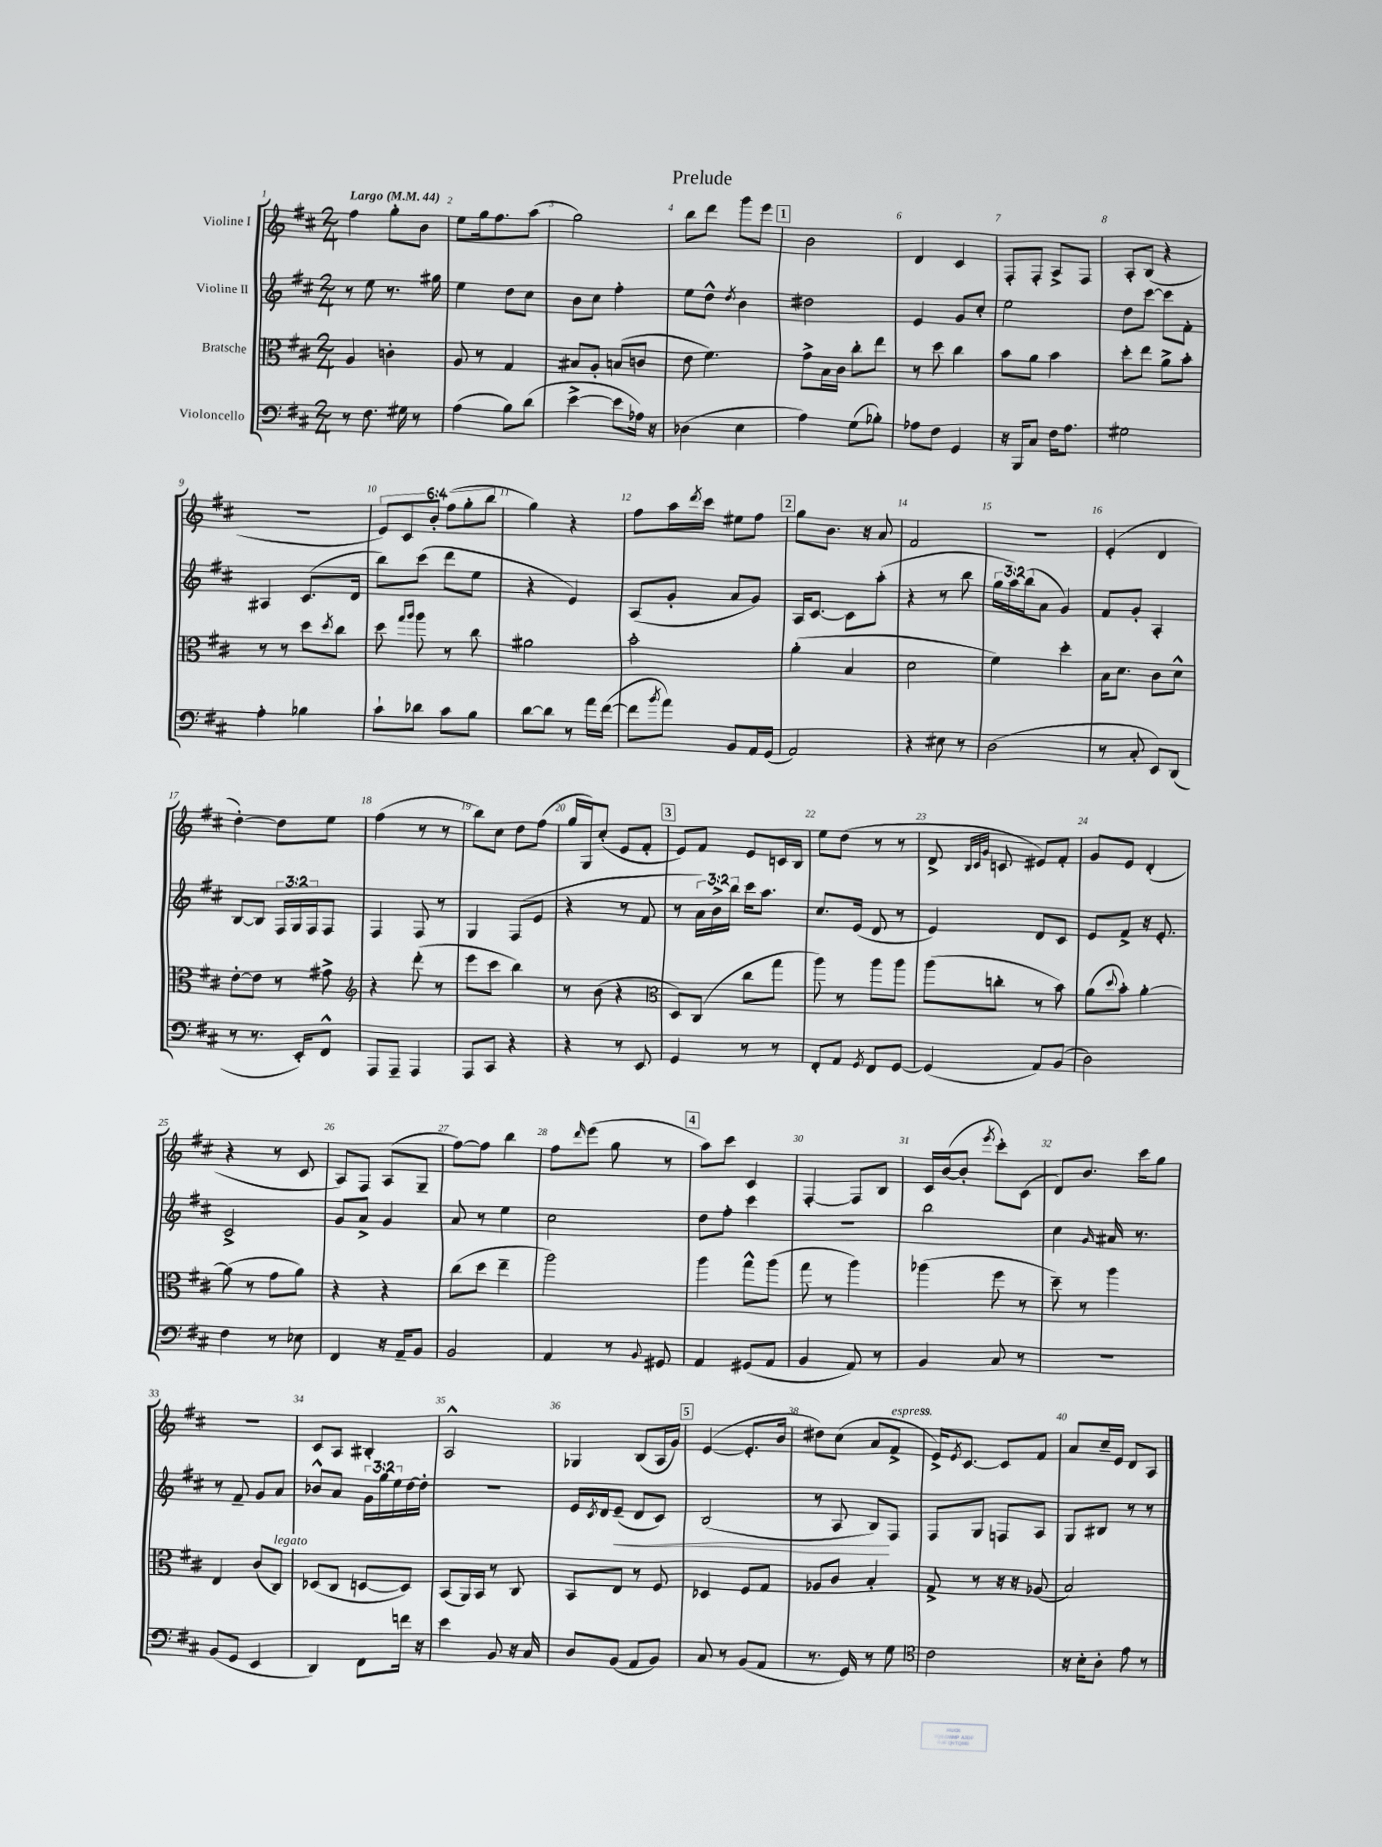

**kern	**kern	**kern	**kern
*staff4	*staff3	*staff2	*staff1
*clefF4	*clefC3	*clefG2	*clefG2
*k[f#c#]	*k[f#c#]	*k[f#c#]	*k[f#c#]
*M2/4	*M2/4	*M2/4	*M2/4
*MM44	*MM44	*MM44	*MM44
8r	4A	8r	4ff#
8.F#	.	8ee	.
.	4c'	8.r	8gg'
16G#	.	.	.
8r	.	.	8b
.	.	16gg#	.
=	=	=	=
(4A	8A	4ee	8ee
.	8r	.	16gg
.	.	.	8.ff#
8B)	4G	8dd	.
(8d	.	8cc#	(8aa
=	=	=	=
[4e^	8B#	8b	2gg)
.	8A'	8cc#	.
8e]	(8B	4ff#'	.
16A-)	8c	.	.
16r	.	.	.
=	=	=	=
(4D-	8e	8ee	8bb
.	4.f#)	8dd^^	8ddd
.	.	8qdd	.
4E	.	4b	8ggg
.	.	.	8eee
=	=	=	=
4A)	8g^	2dd#	2b
.	16B	.	.
.	16c#	.	.
(8G	8cc#'	.	.
8B-')	8ee	.	.
=	=	=	=
8A-	8r	4e	4d
8F#	8dd	.	.
4GG	4cc#	8g	4c#
.	.	8cc#'	.
=	=	=	=
16r	8b	2ee	8F#'
16BBB	.	.	.
8C#	8a	.	8F#'
16F#	4b	.	8A^
8.A	.	.	.
.	.	.	8F#
=	=	=	=
2G#	8dd'	8dd	8A'
.	8ee	[8ccc#	(8B
.	8a^	8ccc#]	4r
.	8b'	8f#'	.
=	=	=	=
4A'	8r	4A#	2r
.	8r	.	.
4B-	8dd	(8.c#	.
.	8qdd	.	.
.	8cc#	.	.
.	.	16d	.
=	=	=	=
8c#`	8dd	8bb)	12e)
.	.	.	12c#
.	16qqgg	.	.
.	16qqaa	.	.
8d-	8aa	(8ccc#	.
.	.	.	12b'
8c#	8r	8ddd	(12ff#
.	.	.	12gg'
8B	8cc#	8ee	.
.	.	.	12bb
=	=	=	=
[8d	2a#	4r	4gg)
8d]	.	.	.
8r	.	4e)	4r
16a	.	.	.
([16f#	.	.	.
=	=	=	=
8f#]	2b'	(8A	8ff#
8qb	.	.	.
8a)	.	8g'	16aa
.	.	.	8qddd
.	.	.	16ccc#
8BB	.	8a	8ee#
16AA	.	8g)	8ff#
(16GG	.	.	.
=	=	=	=
2AA)	(4a'	16A	8gg
.	.	[8.c#	.
.	.	.	8.b
.	4B	8c#]	.
.	.	.	16r
.	.	(8aa'	8a
=	=	=	=
4r	2d	4r	2f#
8E#	.	8r	.
8r	.	8bb	.
=	=	=	=
(2D	4f#)	24gg	2r
.	.	24aa)	.
.	.	(24bb	.
.	.	8a	.
.	4dd'	4g)	.
=	=	=	=
8r	16B	8f#	(4e'
.	8.d	.	.
8C#'	.	8g'	.
8EE)	8c#	4A'	4d
(8DD	8d^^	.	.
=	=	=	=
8r	[8e'	[8B	[4dd')
8.r	8e]	8B]	.
.	8r	24F#	8dd]
.	.	24G	.
16EE')	.	.	.
.	.	24F#	.
8FF#^^	8g#^	8F#	8ee
=	=	=	=
*	*clefG2	*	*
8AAA	4r	4F#	(4ff#
8AAA~	.	.	.
4AAA	(8ddd'	8F#	8r
.	8r	8r	8r
=	=	=	=
8AAA	8eee	4G	8bb)
8CC#	8ccc#	.	8cc#
4r	4bb)	(8F#	8dd
.	.	8e	(8ff#
=	=	=	=
4r	8r	4r	16gg
.	.	.	16G)
.	(8b	.	(8cc#'
8r	4r	8r	8e
8EE	.	8f#	8f#'
=	=	=	=
*	*clefC3	*	*
4GG	8D)	8r	8e)
.	(8C#	24a)	8f#
.	.	24b^	.
.	.	24bb	.
8r	8cc#	16ccc#	8e
.	.	8.aa	.
8r	8gg	.	16c
.	.	.	16B
=	=	=	=
8FF#'	8aa)	8.cc#	8ee
8AA	8r	.	(8dd
.	.	(16e	.
8qGG	.	.	.
8FF#	8aa	8d	8r
[8GG	8aa	8r	8r
=	=	=	=
(4GG]	(8aa	4e)	8d^
.	.	.	32qqB
.	.	.	32qqc#
.	.	.	32qqg
.	8cc'	.	8c
8AA)	8r	8d	8e#)
(8BB	8b)	8c#	8f#'
=	=	=	=
2D)	(8a	8e	8g
.	8qqdd	.	.
.	8b')	8f#^	8e
.	[4a'	16r	(4d'
.	.	8.e'	.
=	=	=	=
4F#	(8a]	2c#^	4r
.	8r	.	.
8r	8g	.	8r
8E-	8a)	.	8c#
=	=	=	=
4FF#	4r	8g	8A)
.	.	8a^	8F#
16r	4r	4g	(8A
16AA~	.	.	.
8BB	.	.	8G~
=	=	=	=
2BB	(8cc#	8a	[8ff#)
.	8dd	8r	8ff#]
.	4ee~	4ee	4bb
=	=	=	=
4AA	2aa)	2cc#	8ff#
.	.	.	16qqddd
.	.	.	(8eee
8r	.	.	8gg
8qqBB	.	.	.
8GG#	.	.	8r
=	=	=	=
4AA	4aa	8dd	8aa)
.	.	8ff#'	8ccc#
(8GG#	8gg^^	4ccc#	4c#
8AA	(8aa	.	.
=	=	=	=
4BB	8gg	2r	[4F#'
.	8r	.	.
8AA)	4aa)	.	8F#]
8r	.	.	8B
=	=	=	=
4BB	(4aa-	2bb	16c#
.	.	.	([16b
.	.	.	8b']
.	.	.	8qeee
8C#	8ff#	.	8ccc#')
8r	8r	.	(8c#
=	=	=	=
2r	8dd~)	4cc#	8d)
.	8r	.	8.b
.	.	16qqg	.
.	4aa	16a#	.
.	.	8.r	16ccc#
.	.	.	8gg
=	=	=	=
(8BB	4E	8r	2r
8GG	.	8f#~	.
4EE	(8c#	8g	.
.	8C#)	8a	.
=	=	=	=
4DD)	(8D-	8b-^^	8c#
.	8C#	8a	8A
8FF#	[8D	24g	4B#'
.	.	24gg	.
.	.	24ee	.
16f	8D])	[16dd	.
16r	.	16dd']	.
=	=	=	=
4e	(8BB	2r	2A^^
.	16AA)	.	.
.	16BB	.	.
8BB	8r	.	.
16r	8C#	.	.
16C#	.	.	.
=	=	=	=
8D	8BB	16e	4G-
.	.	8qc#	.
.	.	16d	.
(8BB	8E	(8e~	.
8AA	8r	8d	(8B
8BB)	8F#	8c#)	16A
.	.	.	16g)
=	=	=	=
8C#	4D-	(2B	([4e
8r	.	.	.
(8BB	8F#	.	8.e']
8AA	8G	.	.
.	.	.	16b
=	=	=	=
8.r	8A-	8r	8dd#)
.	8c#	8A	(8cc#
16GG)	.	.	.
8r	4B'	8B)	8a
8G	.	8F#	8f#^
=	=	=	=
*clefC4	*	*	*
2c#	8G^	8F#	16e^)
.	.	.	8qe
.	.	.	[8.c#
.	8r	8G	.
.	16r	8F	8c#]
.	16r	.	.
.	(8A-	8A	8f#
=	=	=	=
16r	2B)	8G	8a
16B'	.	.	.
8A'	.	8B#	16cc#~
.	.	.	16e
8e	.	8r	8d
8r	.	8r	8A
==	==	==	==
*-	*-	*-	*-
